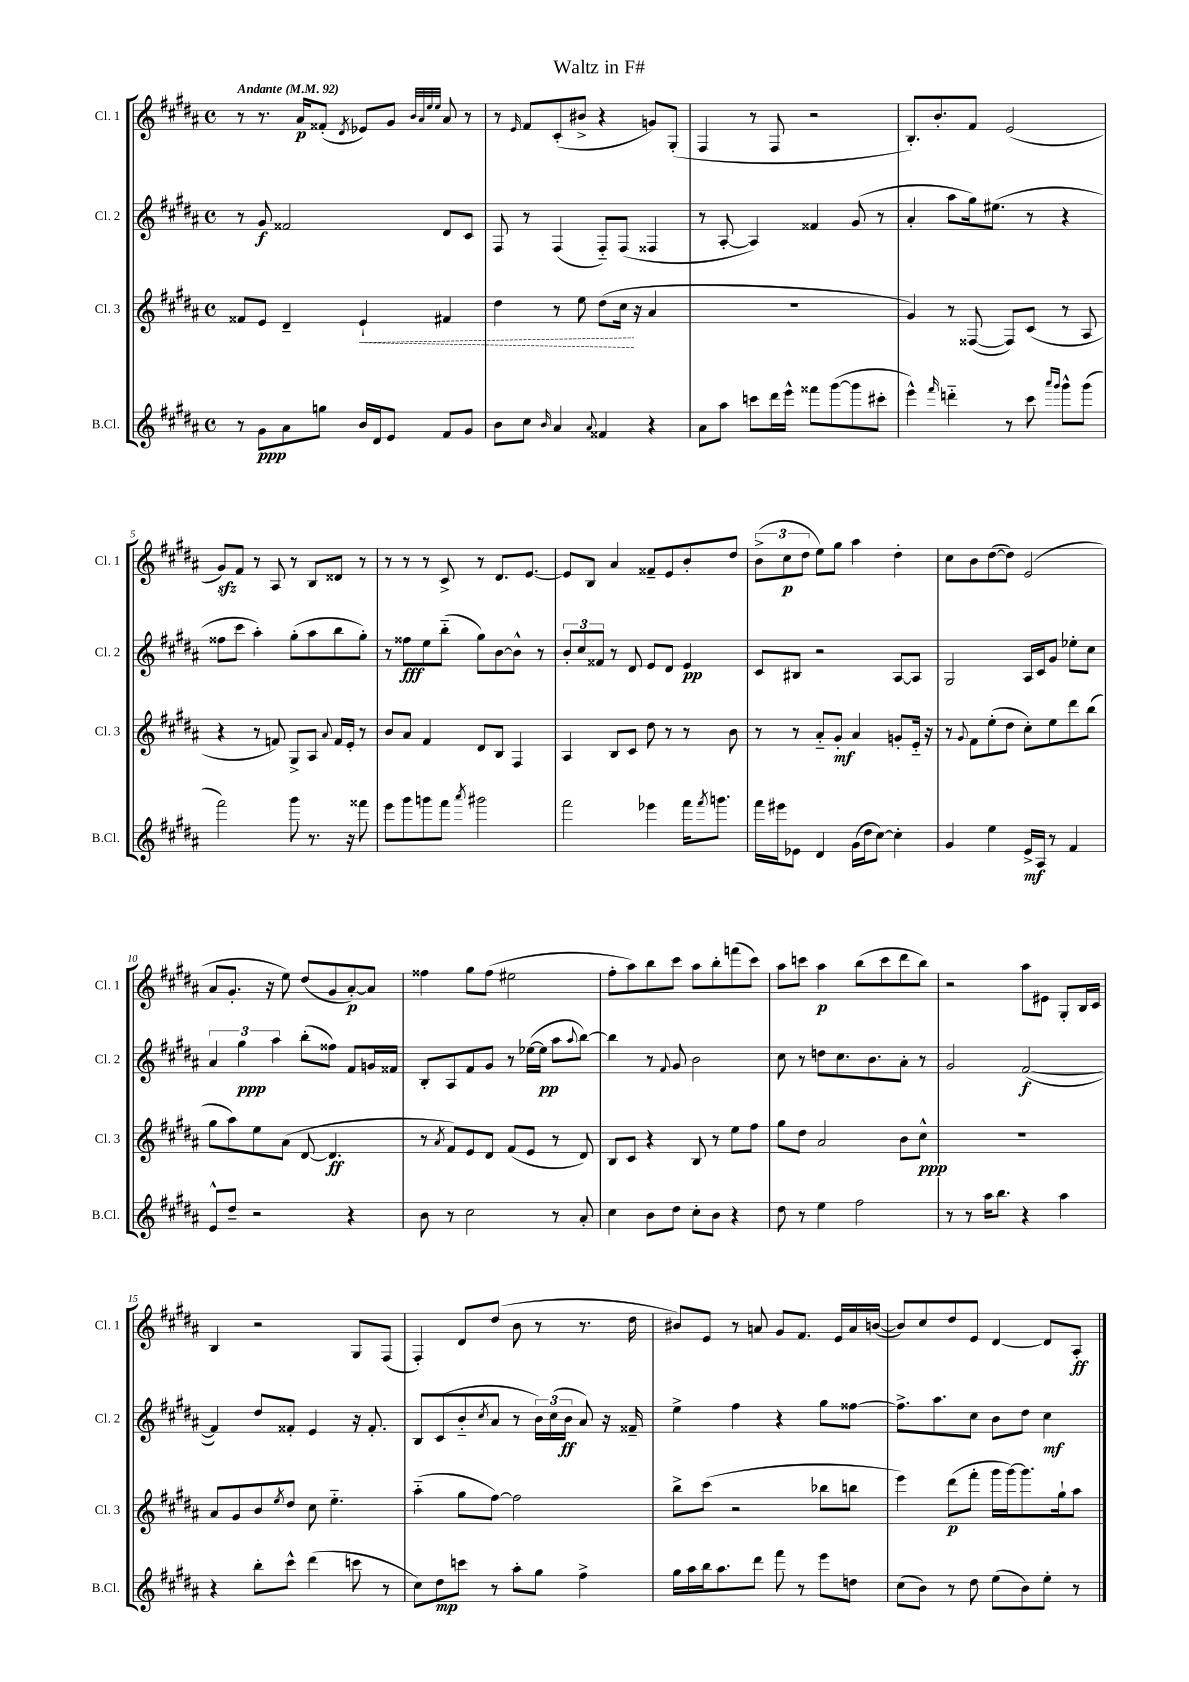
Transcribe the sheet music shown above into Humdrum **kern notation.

**kern	**dynam	**kern	**dynam	**kern	**dynam	**kern	**dynam
*part4	*part4	*part3	*part3	*part2	*part2	*part1	*part1
*staff4	*staff4	*staff3	*staff3	*staff2	*staff2	*staff1	*staff1
*I"B.Cl.	*	*I"Cl. 3	*	*I"Cl. 2	*	*I"Cl. 1	*
*I'B.Cl.	*	*I'Cl. 3	*	*I'Cl. 2	*	*I'Cl. 1	*
*clefG2	*	*clefG2	*	*clefG2	*	*clefG2	*
*k[f#c#g#d#a#]	*	*k[f#c#g#d#a#]	*	*k[f#c#g#d#a#]	*	*k[f#c#g#d#a#]	*
*M4/4	*	*M4/4	*	*M4/4	*	*M4/4	*
*met(c)	*	*met(c)	*	*met(c)	*	*met(c)	*
*MM92	*	*MM92	*	*MM92	*	*MM92	*
=1	=1	=1	=1	=1	=1	=1	=1
!	!	!	!	!	!	!LO:TX:a:B:t=Andante	!
8r	.	8f##X/L	.	8r	.	8r	.
8g#\L	ppp	8e/J	.	8g#/	f	8.r	.
8a#\	.	4d#~/	.	2f##X/	.	.	.
.	.	.	.	.	.	16a#/KL	p
8ggn\J	.	.	.	.	.	(8f##X'/J	.
.	.	.	.	.	.	8qd#/	.
!	!	!	!LO:HP:b	!	!	!	!
16b/LL	.	4e`/	<	.	.	8e-X/L)	.
16d#/J	.	.	.	.	.	.	.
8e/J	.	.	.	.	.	8g#/J	.
.	.	.	.	.	.	32qqb/LLL	.
.	.	.	.	.	.	32qqa#/	.
.	.	.	.	.	.	32qqee/	.
.	.	.	.	.	.	32qqee/JJJ	.
8f#/L	.	4f#X/	.	8d#/L	.	8a#/	.
8g#/J	.	.	.	8c#/J	.	8r	.
=2	=2	=2	=2	=2	=2	=2	=2
8b\L	.	4dd#\	.	8F#/	.	8r	.
.	.	.	.	.	.	16qqe/	.
8cc#\J	.	.	.	8r	.	8f#/L	.
16qqb/	.	.	.	.	.	.	.
4a#/	.	8r	.	(4F#/	.	(8c#'/	.
.	.	8ee\	.	.	.	8b#X^/J	.
8qqa#/	.	.	.	.	.	.	.
4f##X/	.	(8dd#\L	.	8F#/L)	.	4r	.
.	.	16cc#\Jk	.	(8F#/J	.	.	.
.	.	16r	[	.	.	.	.
4r	.	4a#/	.	4F##X/	.	8gn/L)	.
.	.	.	.	.	.	(8G#'/J	.
=3	=3	=3	=3	=3	=3	=3	=3
8a#\L	.	1r	.	8r	.	4F#/	.
8aa#\J	.	.	.	[8A#'/	.	.	.
8cccn\L	.	.	.	4A#/])	.	8r	.
16ddd#\L	.	.	.	.	.	8F#/	.
16eee^^\JJ	.	.	.	.	.	.	.
8fff##X\L	.	.	.	4f##X/	.	2r	.
([8ggg#\	.	.	.	.	.	.	.
8ggg#\]	.	.	.	(8g#/	.	.	.
8ccc#X'\J	.	.	.	8r	.	.	.
=4	=4	=4	=4	=4	=4	=4	=4
4eee^^\)	.	4g#/)	.	4a#'/	.	8.B'/L)	.
.	.	.	.	.	.	8.b'/	.
16qqfff#/	.	.	.	.	.	.	.
4dddn\	.	8r	.	8aa#\L	.	.	.
.	.	([8F##X/	.	16gg#\k)	.	8f#/J	.
.	.	.	.	(8.ee#X\J	.	.	.
8r	.	8F##/L])	.	.	.	(2e/	.
8ccc#\	.	(8c#/J	.	8r	.	.	.
16qqaaa#/LL	.	.	.	.	.	.	.
16qqggg#/JJ	.	.	.	.	.	.	.
8ggg#^^\L	.	8r	.	4r	.	.	.
(8ggg#\J	.	8A#/	.	.	.	.	.
!!LO:LB:g=z
=5	=5	=5	=5	=5	=5	=5	=5
2fff#\)	.	4r	.	8ff##X\L	.	8g#zz/L)	.
.	.	.	.	8ccc#\J	.	8f#/J	.
.	.	8r	.	4aa#'\)	.	8r	.
.	.	8fn/)	.	.	.	8A#/	.
8ggg#\	.	8G#^/L	.	(8gg#'\L	.	8r	.
8.r	.	8A#/J	.	8aa#\	.	8B/L	.
.	.	8qqa#/	.	.	.	.	.
.	.	16f/LL	.	8bb\	.	8d##X/J	.
16r	.	16e'/JJ	.	.	.	.	.
8fff##X\	.	8r	.	8gg#'\J)	.	8r	.
=6	=6	=6	=6	=6	=6	=6	=6
8eee\L	.	8b/L	.	8r	.	8r	.
8ggg#\	.	8a#/J	.	8ff##X\L	fff	8r	.
8gggn\	.	4f#/	.	8ee\	.	8r	.
8fff#\J	.	.	.	(8bb\J	.	8c#^/	.
8qaaa#/	.	.	.	.	.	.	.
2ggg#X\	.	8d#/L	.	8gg#\L)	.	8r	.
.	.	8B/J	.	[8b\	.	8.d#/L	.
.	.	4F#/	.	8b^^\J]	.	.	.
.	.	.	.	.	.	[8.e/J	.
.	.	.	.	8r	.	.	.
=7	=7	=7	=7	=7	=7	=7	=7
2fff#\	.	4A#/	.	12b'/L	.	8e/L]	.
.	.	.	.	12cc#/	.	.	.
.	.	.	.	.	.	8B/J	.
.	.	.	.	12f##X/J	.	.	.
.	.	8B/L	.	8r	.	4a#/	.
.	.	8c#/J	.	8d#/	.	.	.
4eee-X\	.	8dd#\	.	8e/L	.	8f##X~/L	.
.	.	8r	.	8d#/J	.	8e/	.
16fff#\KL	.	8r	.	4e/	pp	8b'/	.
8qfff#/	.	.	.	.	.	.	.
8.gggn\J	.	.	.	.	.	.	.
.	.	8b\	.	.	.	8dd#/J	.
=8	=8	=8	=8	=8	=8	=8	=8
16fff#\LL	.	8r	.	8c#/L	.	(12b^\L	.
16eee#X\J	.	.	.	.	.	.	.
.	.	.	.	.	.	12cc#\	p
8e-X\J	.	8r	.	8B#X/J	.	.	.
.	.	.	.	.	.	12dd#\J	.
4d#/	.	8a#/L	.	2r	.	8ee\L)	.
.	.	8g#'/J	mf	.	.	8gg#\J	.
(16g#\LL	.	4a#/	.	.	.	4aa#\	.
16dd#\J	.	.	.	.	.	.	.
[8cc#\J)	.	.	.	.	.	.	.
4cc#'\]	.	8gn'/L	.	[8A#/L	.	4dd#'\	.
.	.	16e/Jk	.	8A#/J]	.	.	.
.	.	16r	.	.	.	.	.
=9	=9	=9	=9	=9	=9	=9	=9
4g#/	.	8r	.	2G#/	.	8cc#\L	.
.	.	8qqg#/	.	.	.	.	.
.	.	8f#\L	.	.	.	8b\	.
4ee\	.	(8ee'\	.	.	.	([8dd#\	.
.	.	8dd#\J	.	.	.	8dd#\J])	.
16e^/LL	mf	8cc#'\L)	.	16A#/LL	.	(2e/	.
16A#/JJ	.	.	.	16c#/J	.	.	.
8r	.	8ee\	.	8g#/J	.	.	.
4f#/	.	8ddd#\	.	8ee-X'\L	.	.	.
.	.	(8bb\J	.	8cc#\J	.	.	.
!!LO:LB:g=z
=10	=10	=10	=10	=10	=10	=10	=10
8e^^/L	.	8gg#\L	.	6a#/	.	8a#/L	.
8dd#~/J	.	8aa#\)	.	.	.	8.g#'/J	.
.	.	.	.	6gg#\	ppp	.	.
2r	.	8ee\	.	.	.	.	.
.	.	.	.	.	.	16r	.
.	.	.	.	6aa#\	.	.	.
.	.	(8a#\J	.	.	.	8ee\)	.
.	.	[8d#/	.	(8bb'\L	.	(8dd#/L	.
.	.	4.d#/]	ff	8ff##X\J)	.	8g#/	.
4r	.	.	.	8f#/L	.	[8a#'/)	p
.	.	.	.	16gn/L	.	8a#/J]	.
.	.	.	.	16f##X/JJ	.	.	.
=11	=11	=11	=11	=11	=11	=11	=11
8b\	.	8r	.	8B'/L	.	4ff##X\	.
.	.	8qa#/	.	.	.	.	.
8r	.	8f#/L)	.	8A#/	.	.	.
2cc#\	.	8e/	.	8f#/	.	8gg#\L	.
.	.	8d#/J	.	8g#/J	.	(8ff##\J	.
.	.	(8f#/L	.	8r	.	2ee#X\	.
.	.	8e/J	.	([16ee-X\LL	.	.	.
.	.	.	.	16ee-\JJ]	pp	.	.
8r	.	8r	.	8aa#\L	.	.	.
.	.	.	.	8qqaa#/	.	.	.
8a#'/	.	8d#/)	.	[8bb\J)	.	.	.
=12	=12	=12	=12	=12	=12	=12	=12
4cc#\	.	8B/L	.	4bb\]	.	8ff#'\L	.
.	.	8c#/J	.	.	.	8aa#\)	.
8b\L	.	4r	.	8r	.	8bb\	.
.	.	.	.	8qqf#/	.	.	.
8dd#\J	.	.	.	8g#/	.	8ccc#\J	.
8cc#'\L	.	8B/	.	2b\	.	8aa#\L	.
8b\J	.	8r	.	.	.	8bb'\	.
4r	.	8ee\L	.	.	.	(8fffn\	.
.	.	8ff#\J	.	.	.	8ccc#\J)	.
=13	=13	=13	=13	=13	=13	=13	=13
8dd#\	.	8gg#\L	.	8cc#\	.	8aa#\L	.
8r	.	8dd#\J	.	8r	.	8cccn\J	.
4ee\	.	2a#/	.	8ddn\L	.	4aa#\	p
.	.	.	.	8.cc#\	.	.	.
2ff#\	.	.	.	.	.	(8bb\L	.
.	.	.	.	8.b\	.	.	.
.	.	.	.	.	.	8ccc\	.
.	.	8b\L	.	8a#'\J	.	8ddd#\	.
.	.	8cc#^^\J	ppp	8r	.	8bb\J)	.
=14	=14	=14	=14	=14	=14	=14	=14
8r	.	1r	.	2g#/	.	2r	.
8r	.	.	.	.	.	.	.
16aa#\KL	.	.	.	.	.	.	.
8.bb\J	.	.	.	.	.	.	.
4r	.	.	.	([2f#/	f	8aa#\L	.
.	.	.	.	.	.	8e#X\J	.
4aa#\	.	.	.	.	.	8G#'/L	.
.	.	.	.	.	.	16B/L	.
.	.	.	.	.	.	16c#/JJ	.
!!LO:LB:g=z
=15	=15	=15	=15	=15	=15	=15	=15
4r	.	8a#/L	.	4f#/])	.	4B/	.
.	.	8g#/	.	.	.	.	.
8bb'\L	.	8b/	.	8dd#/L	.	2r	.
.	.	8qee/	.	.	.	.	.
8ccc#^^\J	.	8dd#/J	.	8f##X'/J	.	.	.
(4ddd#\	.	8cc#\	.	4e/	.	.	.
.	.	4.ee\	.	.	.	.	.
8cccn\	.	.	.	16r	.	8G#/L	.
.	.	.	.	8.f##'/	.	.	.
8r	.	.	.	.	.	(8F#/J	.
=16	=16	=16	=16	=16	=16	=16	=16
8cc#\L)	.	(4aa#\	.	8B/L	.	4F#'/)	.
8dd#\	mp	.	.	(8c#/	.	.	.
8cccn\J	.	8gg#\L	.	8b/	.	8d#/L	.
.	.	.	.	8qcc#/	.	.	.
8r	.	[8ff#\J)	.	8a#/J	.	(8dd#/J	.
8aa#'\L	.	2ff#\]	.	8r	.	8b\	.
8gg#\J	.	.	.	24b\LL)	.	8r	.
.	.	.	.	(24cc#\	.	.	.
.	.	.	.	24b\JJ	ff	.	.
4ff#^\	.	.	.	8a#/)	.	8.r	.
.	.	.	.	16r	.	.	.
.	.	.	.	16f##X~/	.	16dd#\	.
=17	=17	=17	=17	=17	=17	=17	=17
16gg#\LL	.	8bb^\L	.	4ee^\	.	8b#X/L)	.
16aa#\	.	.	.	.	.	.	.
16bb\J	.	(8ccc#\J	.	.	.	8e/J	.
8.aa#\	.	.	.	.	.	.	.
.	.	2r	.	4ff#\	.	8r	.
8ddd#\J	.	.	.	.	.	8an/	.
8fff#\	.	.	.	4r	.	8g#/L	.
8r	.	.	.	.	.	8.f#/J	.
8eee\L	.	8bb-X\L	.	8gg#\L	.	.	.
.	.	.	.	.	.	16e/LL	.
8ddn\J	.	8bbn\J	.	[8ff##X\J	.	16a/	.
.	.	.	.	.	.	([16bn/JJ	.
=18	=18	=18	=18	=18	=18	=18	=18
(8cc#\L	.	4eee\)	.	8.ff##^\L]	.	8b/L])	.
8b\J)	.	.	.	.	.	8cc#/	.
.	.	.	.	8.aa#\	.	.	.
8r	.	(8ddd#\L	p	.	.	8dd#/	.
8dd#\	.	8fff#'\J	.	8cc#\J	.	8e/J	.
(8ee\L	.	16ggg#\LL	.	8b\L	.	[4d#/	.
.	.	[16ggg#\J)	.	.	.	.	.
8b\)	.	8.ggg#\]	.	8dd#\J	.	.	.
8ee'\J	.	.	.	4cc#\	mf	8d#/L]	.
.	.	16gg#`\k	.	.	.	.	.
8r	.	8aa#\J	.	.	.	8A#'/J	ff
==	==	==	==	==	==	==	==
*-	*-	*-	*-	*-	*-	*-	*-
